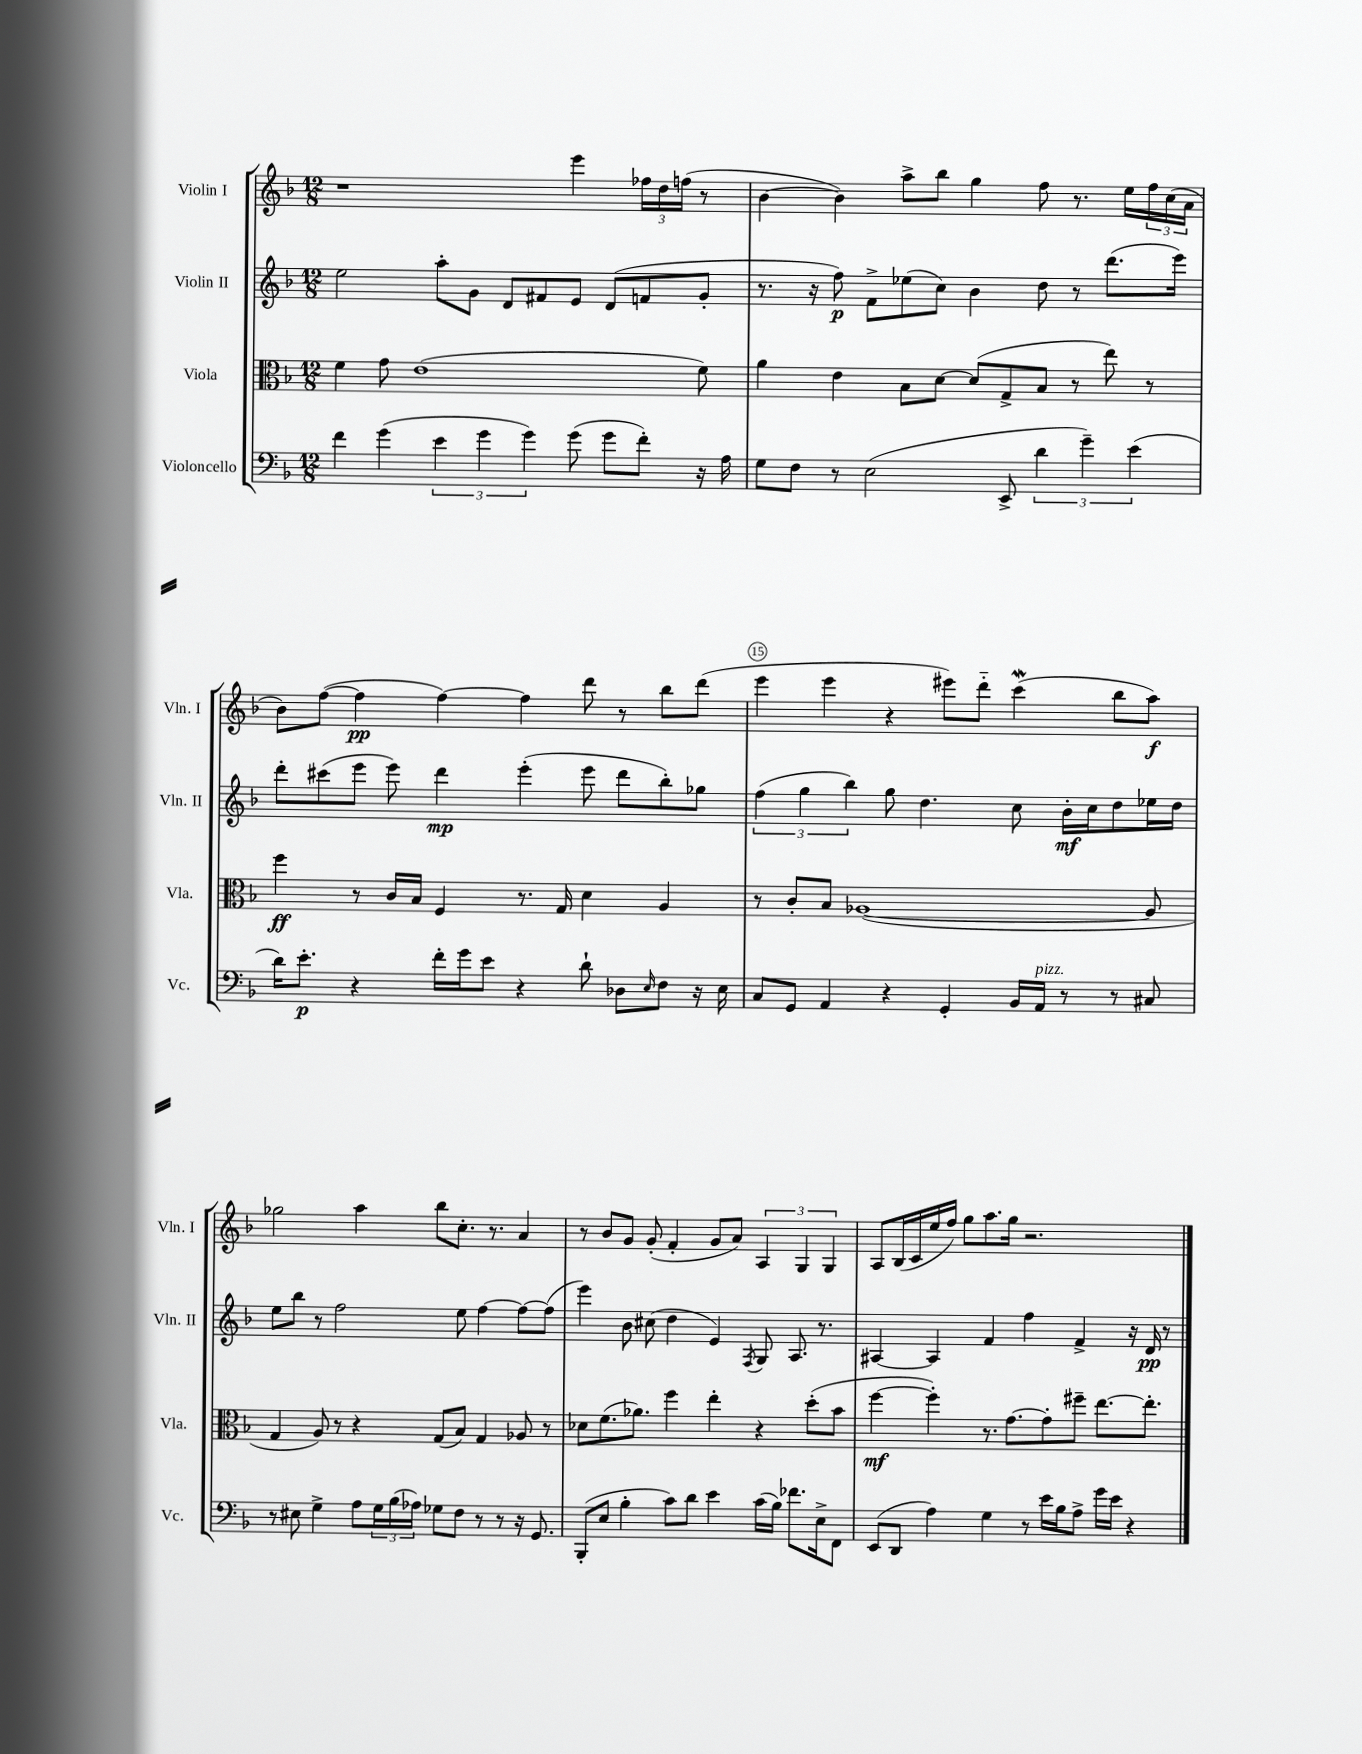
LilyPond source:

<<
\new StaffGroup <<
\new Staff = "s0" \with { instrumentName = "Violin I" shortInstrumentName = "Vln. I" } {
    \clef treble \key f \major \numericTimeSignature \time 12/8
    r1 e'''4 \tuplet 3/2 { fes''16 d''16 f''16( } r8 |
    bes'4~ bes'4) a''8-> bes''8 g''4 f''8 r8. e''16 \tuplet 3/2 { f''16 c''16( a'16 } |
    bes'8) f''8~( f''4\pp f''4~) f''4 d'''8 r8 bes''8 d'''8( |
    e'''4 e'''4 r4 eis'''8) d'''8-_ c'''4\mordent( bes''8 a''8\f) |
    ges''2 a''4 bes''8 c''8.-. r8. a'4 |
    r8 bes'8 g'8 g'8-.( f'4-. g'8 a'8) \tuplet 3/2 { a4 g4 g4 } |
    a8 bes16( c'16 e''16 f''16) g''8 a''8. g''16 r2. \bar "|." |
}
\new Staff = "s1" \with { instrumentName = "Violin II" shortInstrumentName = "Vln. II" } {
    \clef treble \key f \major \numericTimeSignature \time 12/8
    e''2 a''8-. g'8 d'8 fis'8 e'8 d'8( f'8 g'8-. |
    r8. r16 f''8\p) f'8-> ees''8( c''8) bes'4 d''8 r8 d'''8.( e'''16) |
    d'''8-. cis'''8( e'''8 e'''8) d'''4\mp e'''4-.( e'''8 d'''8 bes''8-.) ges''8 |
    \tuplet 3/2 { f''4( g''4 bes''4) } g''8 d''4. c''8 bes'16-.\mf c''16 d''8 ees''16 d''16 |
    e''8 bes''8 r8 f''2 e''8 f''4~ f''8~ f''8( |
    e'''4) bes'8 cis''8( d''4 e'4) \acciaccatura { f8 } g8 a8. r8. |
    ais4~ ais4 f'4 f''4 f'4-> r16 d'16\pp r8 \bar "|." |
}
\new Staff = "s2" \with { instrumentName = "Viola" shortInstrumentName = "Vla." } {
    \clef alto \key f \major \numericTimeSignature \time 12/8
    f'4 g'8 e'1( f'8) |
    a'4 e'4 bes8 d'8~ d'8( g8-> bes8 r8 e''8) r8 |
    f''4\ff r8 c'16 bes16 f4 r8. g16 d'4 a4 |
    r8 c'8-. bes8 aes1~( aes8 |
    g4 a8) r8 r4 g8( bes8) g4 aes8 r8 |
    des'8 f'8.( aes'8.) f''4 e''4-. r4 d''8-.( bes'8 |
    f''4~\mf f''4-.) r8. g'8.~ g'8-. fis''8-- e''8.~ e''8.-. \bar "|." |
}
\new Staff = "s3" \with { instrumentName = "Violoncello" shortInstrumentName = "Vc." } {
    \clef bass \key f \major \numericTimeSignature \time 12/8
    f'4 g'4( \tuplet 3/2 { e'4 g'4 g'4) } g'8( g'8 f'8-.) r16 a16 |
    g8 f8 r8 e2( e,8-> \tuplet 3/2 { d'4 g'4--) e'4( } |
    d'16) e'8.-.\p r4 f'16-. g'16 e'8 r4 d'8-! des8 \grace { e16 } f8 r16 e16 |
    c8 g,8 a,4 r4 g,4-. bes,16 a,16^\markup { \italic "pizz." } r8 r8 cis8 |
    r8 eis8 g4-> a8 \tuplet 3/2 { g16 bes16( aes16) } ges8 f8 r8 r8 r16 g,8. |
    bes,,8-.( e8 bes4-. c'8) d'8 e'4 c'16( bes16) fes'8. e16-> f,8 |
    e,8( d,8 a4) g4 r8 e'16 bes16 a8-> g'16 e'16 r4 \bar "|." |
}
>>
>>
\layout { \context { \Score currentBarNumber = #12 \override BarNumber.break-visibility = ##(#f #t #t) barNumberVisibility = #(every-nth-bar-number-visible 5) \override BarNumber.stencil = #(make-stencil-circler 0.1 0.3 ly:text-interface::print) } }
